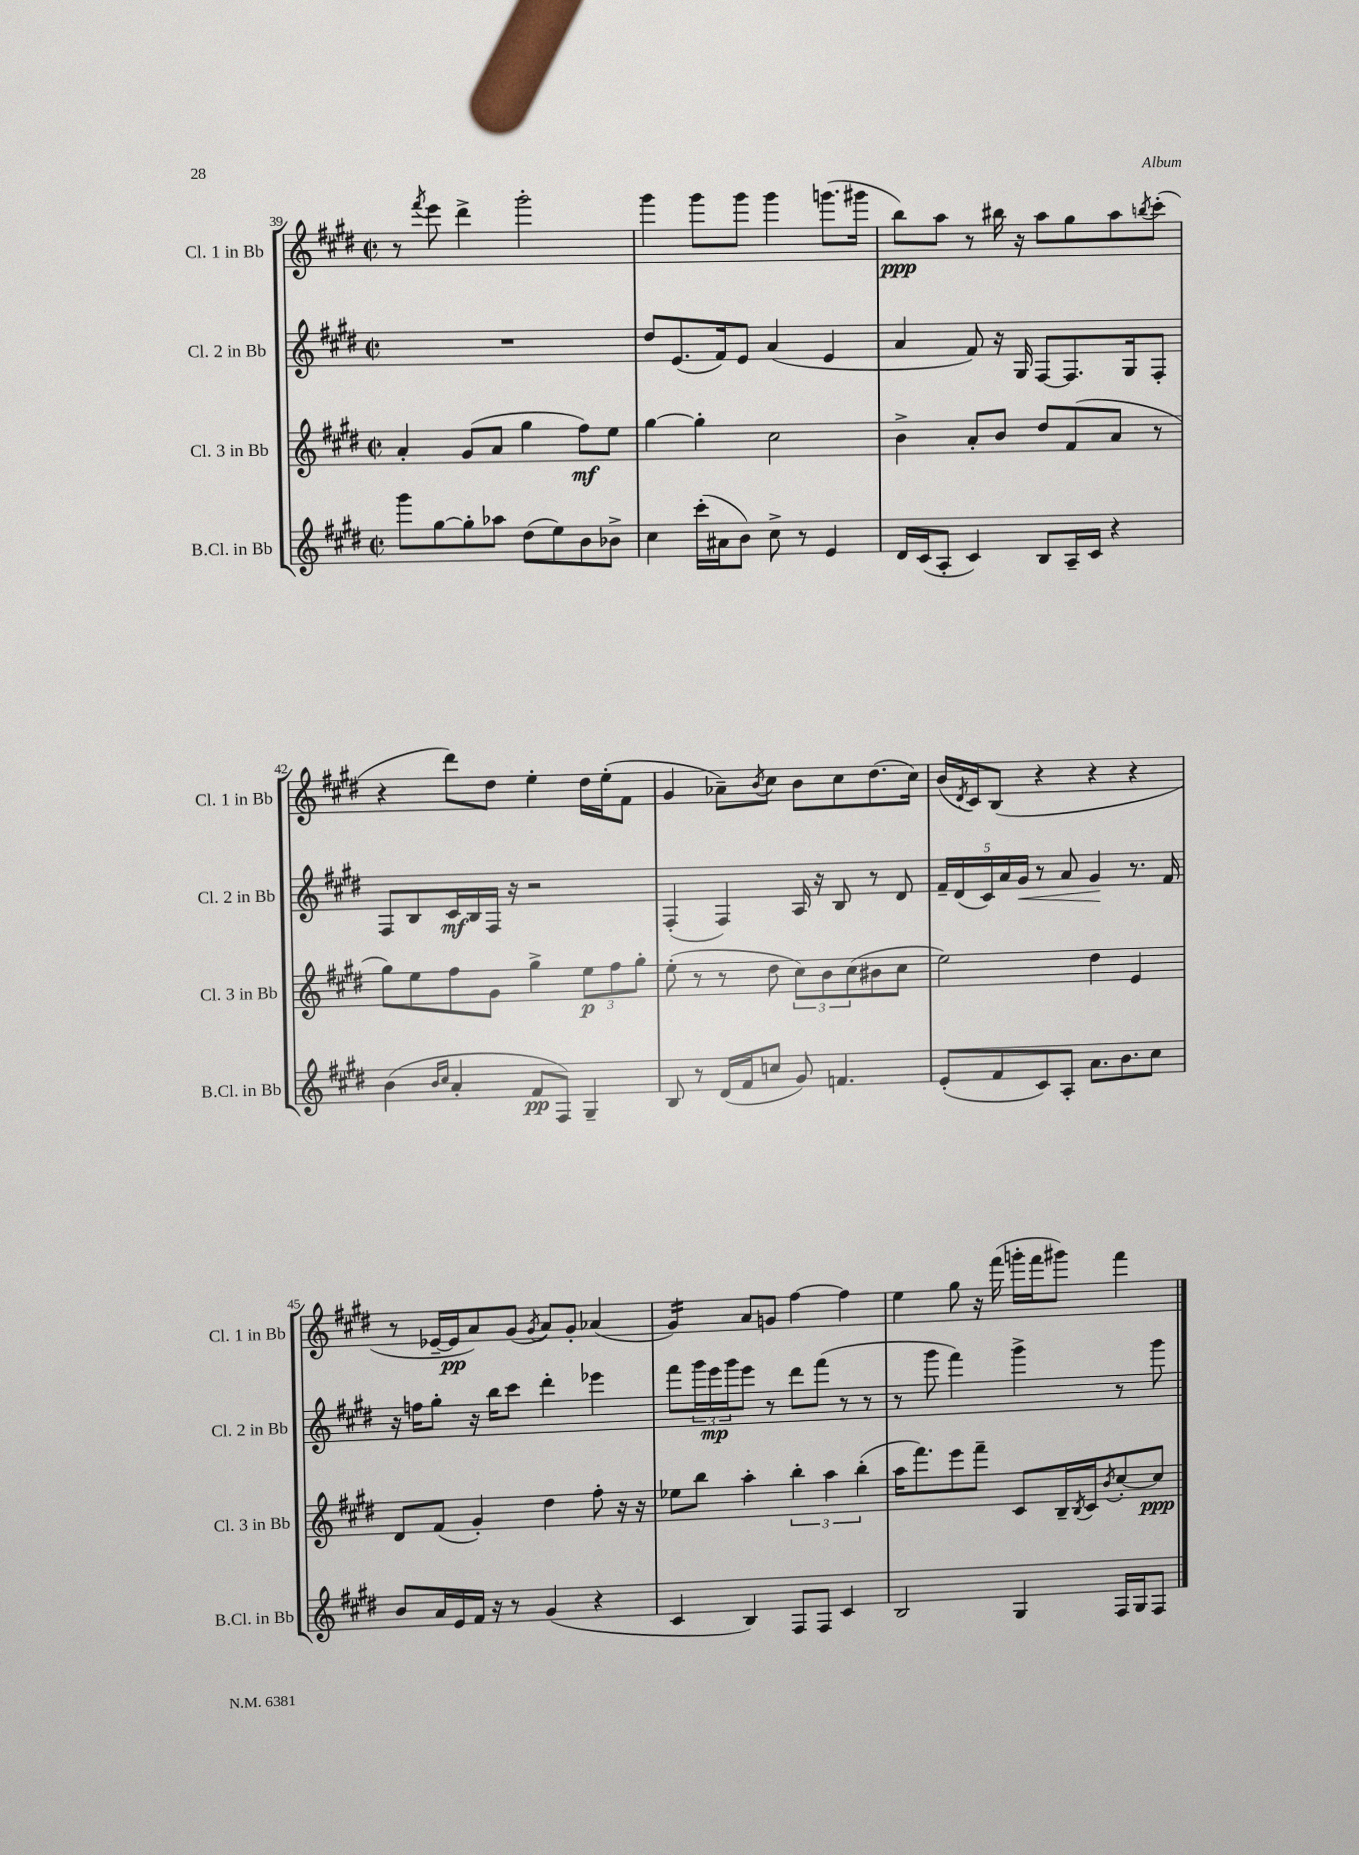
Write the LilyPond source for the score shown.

<<
\new StaffGroup <<
\new Staff = "s0" \with { instrumentName = "Cl. 1 in Bb" shortInstrumentName = "Cl. 1 in Bb" } {
    \clef treble \key e \major \defaultTimeSignature \time 2/2
    r8 \acciaccatura { fis'''8 } e'''8 dis'''4-> gis'''2-. |
    gis'''4 gis'''8 gis'''8 gis'''4 g'''8.( gis'''16 |
    b''8\ppp) a''8 r8 bis''16 r16 a''8 gis''8 a''8 \acciaccatura { b''8 } cis'''8-.( |
    r4 dis'''8) dis''8 e''4-. dis''16 e''16-.( fis'8 |
    gis'4 aes'8--) \acciaccatura { b'8 } cis''8 b'8 cis''8 dis''8.( cis''16) |
    b'16( \acciaccatura { dis'8 } cis'16) b8( r4 r4 r4 |
    r8 ees'16~-- ees'16\pp a'8) gis'8( \acciaccatura { gis'8 } a'8) gis'8-. aes'4( |
    gis'4:16) a'8 g'8 fis''4~ fis''4 |
    e''4 gis''8 r16 fis'''16( g'''16-. fis'''16 gis'''8) fis'''4 \bar "|." |
}
\new Staff = "s1" \with { instrumentName = "Cl. 2 in Bb" shortInstrumentName = "Cl. 2 in Bb" } {
    \clef treble \key e \major \defaultTimeSignature \time 2/2
    R1 |
    dis''8 e'8.( fis'16) e'8 a'4( e'4 |
    a'4 fis'8) r16 gis16 fis8~ fis8. gis16 fis8-. |
    fis8 b8 cis'16\mf b16 fis16 r16 r2 |
    fis4-.( fis4) a16 r16 b8 r8 dis'8 |
    \tuplet 5/4 { fis'16-- dis'16( cis'16) a'16 gis'16\< } r8 a'8 gis'4\! r8. fis'16 |
    r16 f''16 gis''8-. r16 b''16 cis'''8 dis'''4-. ees'''4 |
    fis'''8 \tuplet 3/2 { gis'''16 e'''16\mp gis'''16 } e'''8 r8 dis'''8 fis'''8( r8 r8 |
    r8 gis'''8 fis'''4) gis'''4-> r8 gis'''8 \bar "|." |
}
\new Staff = "s2" \with { instrumentName = "Cl. 3 in Bb" shortInstrumentName = "Cl. 3 in Bb" } {
    \clef treble \key e \major \defaultTimeSignature \time 2/2
    a'4-. gis'8( a'8 gis''4 fis''8\mf) e''8 |
    gis''4~ gis''4-. cis''2 |
    b'4-> a'8-. b'8 dis''8 fis'8( a'8 r8 |
    gis''8) e''8 fis''8 gis'8 gis''4-> \tuplet 3/2 { e''8\p fis''8 gis''8-. } |
    e''8-.( r8 r8 dis''8 \tuplet 3/2 { cis''8) b'8 cis''8( } bis'8 cis''8 |
    e''2) dis''4 e'4 |
    dis'8 fis'8( gis'4-.) dis''4 fis''8-. r16 r16 |
    ees''8 b''8 a''4-. \tuplet 3/2 { b''4-. a''4 b''4-.( } |
    a''16 fis'''8.) e'''8 fis'''8-- cis'8 b16-- \acciaccatura { b8 } cis'16 \acciaccatura { b'8 } cis''8~-. cis''8\ppp \bar "|." |
}
\new Staff = "s3" \with { instrumentName = "B.Cl. in Bb" shortInstrumentName = "B.Cl. in Bb" } {
    \clef treble \key e \major \defaultTimeSignature \time 2/2
    gis'''8 gis''8~ gis''8-. aes''8 dis''8( e''8) b'8 bes'8-> |
    cis''4 cis'''16-.( ais'16 b'8) cis''8-> r8 e'4 |
    dis'16 cis'16( a8-. cis'4) b8 a16-- cis'16 r4 |
    b'4( \grace { b'16 cis''16 } a'4-. fis'8\pp fis8) gis4-- |
    b8 r8 dis'16( fis'16 c''8 gis'8) f'4. |
    e'8-.( fis'8 cis'8) a8-. a'8. b'8. cis''8 |
    b'8 a'16 e'16 fis'16 r16 r8 gis'4( r4 |
    cis'4 b4) fis8 fis8 cis'4 |
    b2 gis4 fis16 gis16 fis8 \bar "|." |
}
>>
>>
\layout { \context { \Score currentBarNumber = #39 } }
